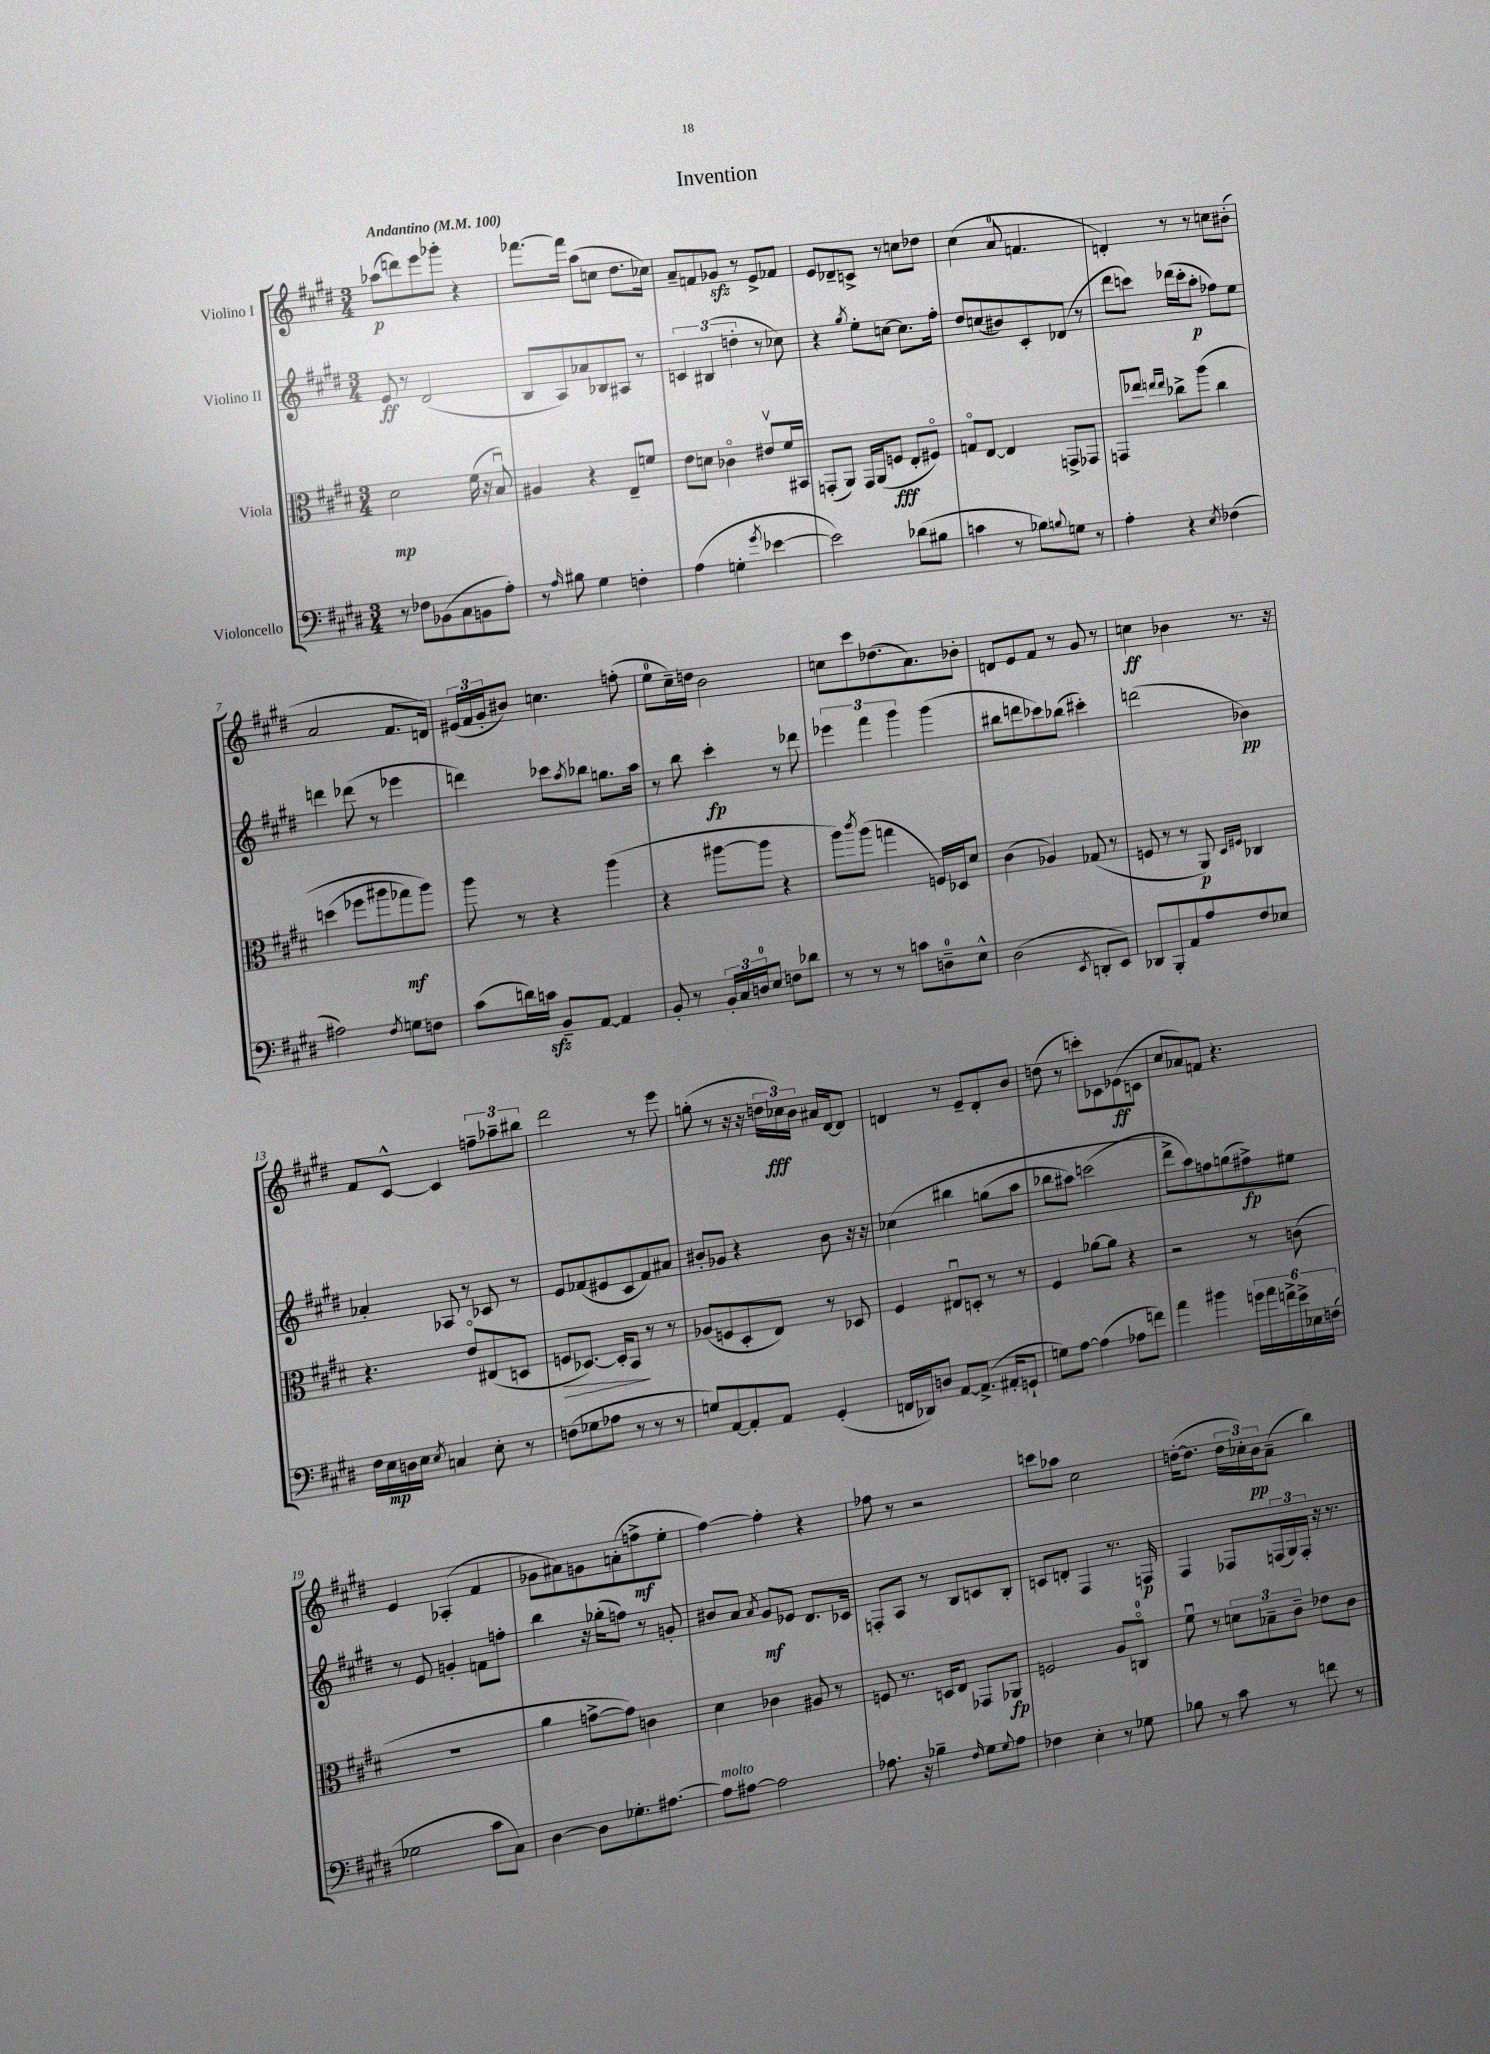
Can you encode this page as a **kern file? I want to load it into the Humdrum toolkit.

**kern	**kern	**kern	**kern
*staff4	*staff3	*staff2	*staff1
*clefF4	*clefC3	*clefG2	*clefG2
*k[f#c#g#d#]	*k[f#c#g#d#]	*k[f#c#g#d#]	*k[f#c#g#d#]
*M3/4	*M3/4	*M3/4	*M3/4
*MM100	*MM100	*MM100	*MM100
8r	2d#	8e	(8aa-
8F-	.	8r	8ddd)
(8BB-	.	(2d#	8eee
8C#	.	.	8ggg-'
8BB	(16f#	.	4r
.	16r	.	.
8A')	8Bu)	.	.
=	=	=	=
8r	4A#	8B	[8.fff-
16qqA	.	.	.
8B#	.	8A)	.
.	.	.	16fff-]
4G#	4r	8a-	(8aa
.	.	8B-	8cc
4F'	8E~	8A#	8.dd#
.	8f	8r	.
.	.	.	16cc-)
=	=	=	=
(4A	8e	6c	8a~
.	8d	.	8f
.	.	(6B#	.
4G'	4c-o	.	8g-
.	.	6dd'	.
.	.	.	8r
8qg#	.	.	.
[4e-	8e#v	8r	8e^
.	16f#	8cc-)	8f-
.	16BB#	.	.
=	=	=	=
2e-])	(8GG'	4r	8e
.	8AA)	.	8d-~
.	.	8qgg#	.
.	16GG	8ee'	8c^
.	(16AA	.	.
.	8F	[8cc	8r
(8d-	8E'	8.cc]	8cc
8B#	8F#o)	.	8dd-
.	.	16ff#'	.
=	=	=	=
4c	8Go	8dd#	(4cc#
.	[8E	(8cc	.
8r	4E]	8b#)	8a
8B-)	.	8c#'	4.f
8qqB	.	.	.
8G	8GG^	(8d-	.
8r	8GG-	8r	.
=	=	=	=
4A'	8GG	8ddd#	4d')
.	8ee-	8ccc)	.
.	16qqee	.	.
.	16qqee	.	.
4r	8cc-^	(16ddd-	8r
.	.	16ccc'	.
.	&(8aa	8aa'	8r
8qE	.	.	.
(4F-	4cc-	8ff-)	8cc
.	.	8ee	(8b#'
=	=	=	=
2A#)	(4dd	4ddd	2a
.	8ff-	(8ddd-	.
.	8aa#	8r	.
8qF#	.	.	.
8G	8gg-)	4eee-	8.f#
8F	8aa#&)	.	.
.	.	.	16d)
=	=	=	=
(8c#	8aa	4ddd)	(24e#
.	.	.	24f#
.	.	.	24g#'
16d)	8r	.	8b#)
16c	.	.	.
8BB~	4r	8ccc-	4.cc
.	.	8qaa	.
[8AA	.	8bb-	.
4AA]	(4aa	8.gg	.
.	.	.	(8ff'
.	.	16aa	.
=	=	=	=
8BB'	4r	8r	8ee
8r	.	8bb	16cc#~)
.	.	.	16dd
24BB'	[8aa#	4ccc#'	2b
24C#	.	.	.
24D	.	.	.
8E	8aa#]	.	.
8F	4r	8r	.
8d-	.	8ddd-	.
=	=	=	=
8r	8aa)	6eee-	8cc
.	8qccc#	.	.
8r	(8aa	.	8ccc#
.	.	6fff#	.
8r	4gg	.	(8.dd-
.	.	6ggg#	.
8c	.	.	.
.	.	.	8.a)
8D~	16F)	(4ggg#	.
.	16D-	.	.
8E^^	8d#	.	8b-'
=	=	=	=
(2D#	(4c#	8bb#	8d
.	.	8ddd	8e
.	4A-)	8ccc-)	8f#
.	.	(8bb-	8r
8qEE	.	.	.
8DD'	(8G-	4ccc#')	8g#
8EE)	8r	.	8r
=	=	=	=
8DD-	8F	(2ddd	4cc
8BBB'	8r	.	.
8AA	8r	.	4b-
8A	8AA)	.	.
.	16qqD#	.	.
.	16qqF#	.	.
8F#	4C-	4b-)	8.r
8E-	.	.	.
.	.	.	16r
=	=	=	=
16F#	4.r	4a-'	8f#
16E	.	.	.
16D	.	.	[8c#^^
16E	.	.	.
8qE	.	.	.
4C	.	8A-	4c#]
.	8eo	8r	.
8E'	(8E#	8c-	12ff~
.	.	.	12aa-~
8r	8D	8r	.
.	.	.	12bb#
=	=	=	=
(8F	8F	8e	2ddd#
8G-	[8.D-)	(8f-	.
8A-	.	8e#	.
.	16D-']	.	.
8r	8BB	8c#	.
8r	8r	8f-)	8r
8r	8r	8a#	8eee
=	=	=	=
8G)	(8A-	8b#'	(8gg'
[8AA	8F	8g-	8r
8AA']	8D#'	4r	16r
.	.	.	16r
8AA	8E)	.	24dd
.	.	.	24cc-)
.	.	.	24b
(4GG#'	8r	8b#	16a#
.	.	.	[16d#
.	8D-	16r	8d#]
.	.	16r	.
=	=	=	=
16FF	4F#	&(4cc-	4d
16DD-)	.	.	.
8D	.	.	.
[8AA	8E#u	4bb#	8r
(8.AA^]	8D'	.	8e~
.	8r	(8gg	8d'
16AA#'	.	.	.
8GG`	8r	8aa	8b
=	=	=	=
8G)	4F#	8bb-	(8dd
[8A	.	8aa#)	8r
(4A]	[8a-	(2ccc	8ccc')
.	8a-]	.	8c-
8A-	4r	.	(8e-
8f)	.	.	8c
=	=	=	=
4a	2r	8ddd#^&)	8cc#
.	.	8aa)	8a-)
4b#	.	8ff	8f
.	.	(8gg	4.r
24g	8r	8ff#^)	.
24a	.	.	.
24f^	.	.	.
24e^	(8c	8ee#	.
24E-	.	.	.
(24F	.	.	.
=	=	=	=
2G-	2.r	8r	4e
.	.	8e	.
.	.	4g'	(4A-'
8c#	.	8f	4f#
8C#)	.	8ff'	.
=	=	=	=
[4D#	4a	4bb	8g-
.	.	.	8a#)
8D#]	[8g^	16r	8g
.	.	(16gg-'	.
8.G-'	8g])	8ff)	(8a'
.	4c	8r	8ff^
[8.A#	.	.	.
.	.	8g'	8ee'
=	=	=	=
8A#]	4d#	8b#	[4ff#)
[8A#	.	8a	.
.	.	8qa	.
2A#]	4c-	8g#	4ff#']
.	.	8e-	.
.	8A#	8.d#	4r
.	8r	.	.
.	.	16c-	.
=	=	=	=
8.A-	8F	8F'	8ff-
.	8.r	8A	8r
16r	.	.	.
4B-~	.	8r	2r
.	16D	.	.
.	8E	8B	.
16qqF#	.	.	.
8G#	8GG-	8c	.
8qqG#	.	.	.
8A-	8AA-	8B'	.
=	=	=	=
4F-	2F	8c	8ccc
.	.	8d'	8aa-
4E'	.	4F#	2cc#
8r	8A	8.r	.
8G-	8Co	.	.
.	.	16F	.
=	=	=	=
8B-	8f#u	4F#	([16dd'
.	.	.	8.dd]
8r	8r	.	.
8c#	12d	8F-	24dd
.	.	.	24cc-')
.	12B-~	.	24b
8r	.	(24F	(8a~
.	12c#~	24G#)	.
.	.	24F'	.
8f	8e-	16r	4bb)
.	.	8.r	.
8r	8c#	.	.
==	==	==	==
*-	*-	*-	*-
